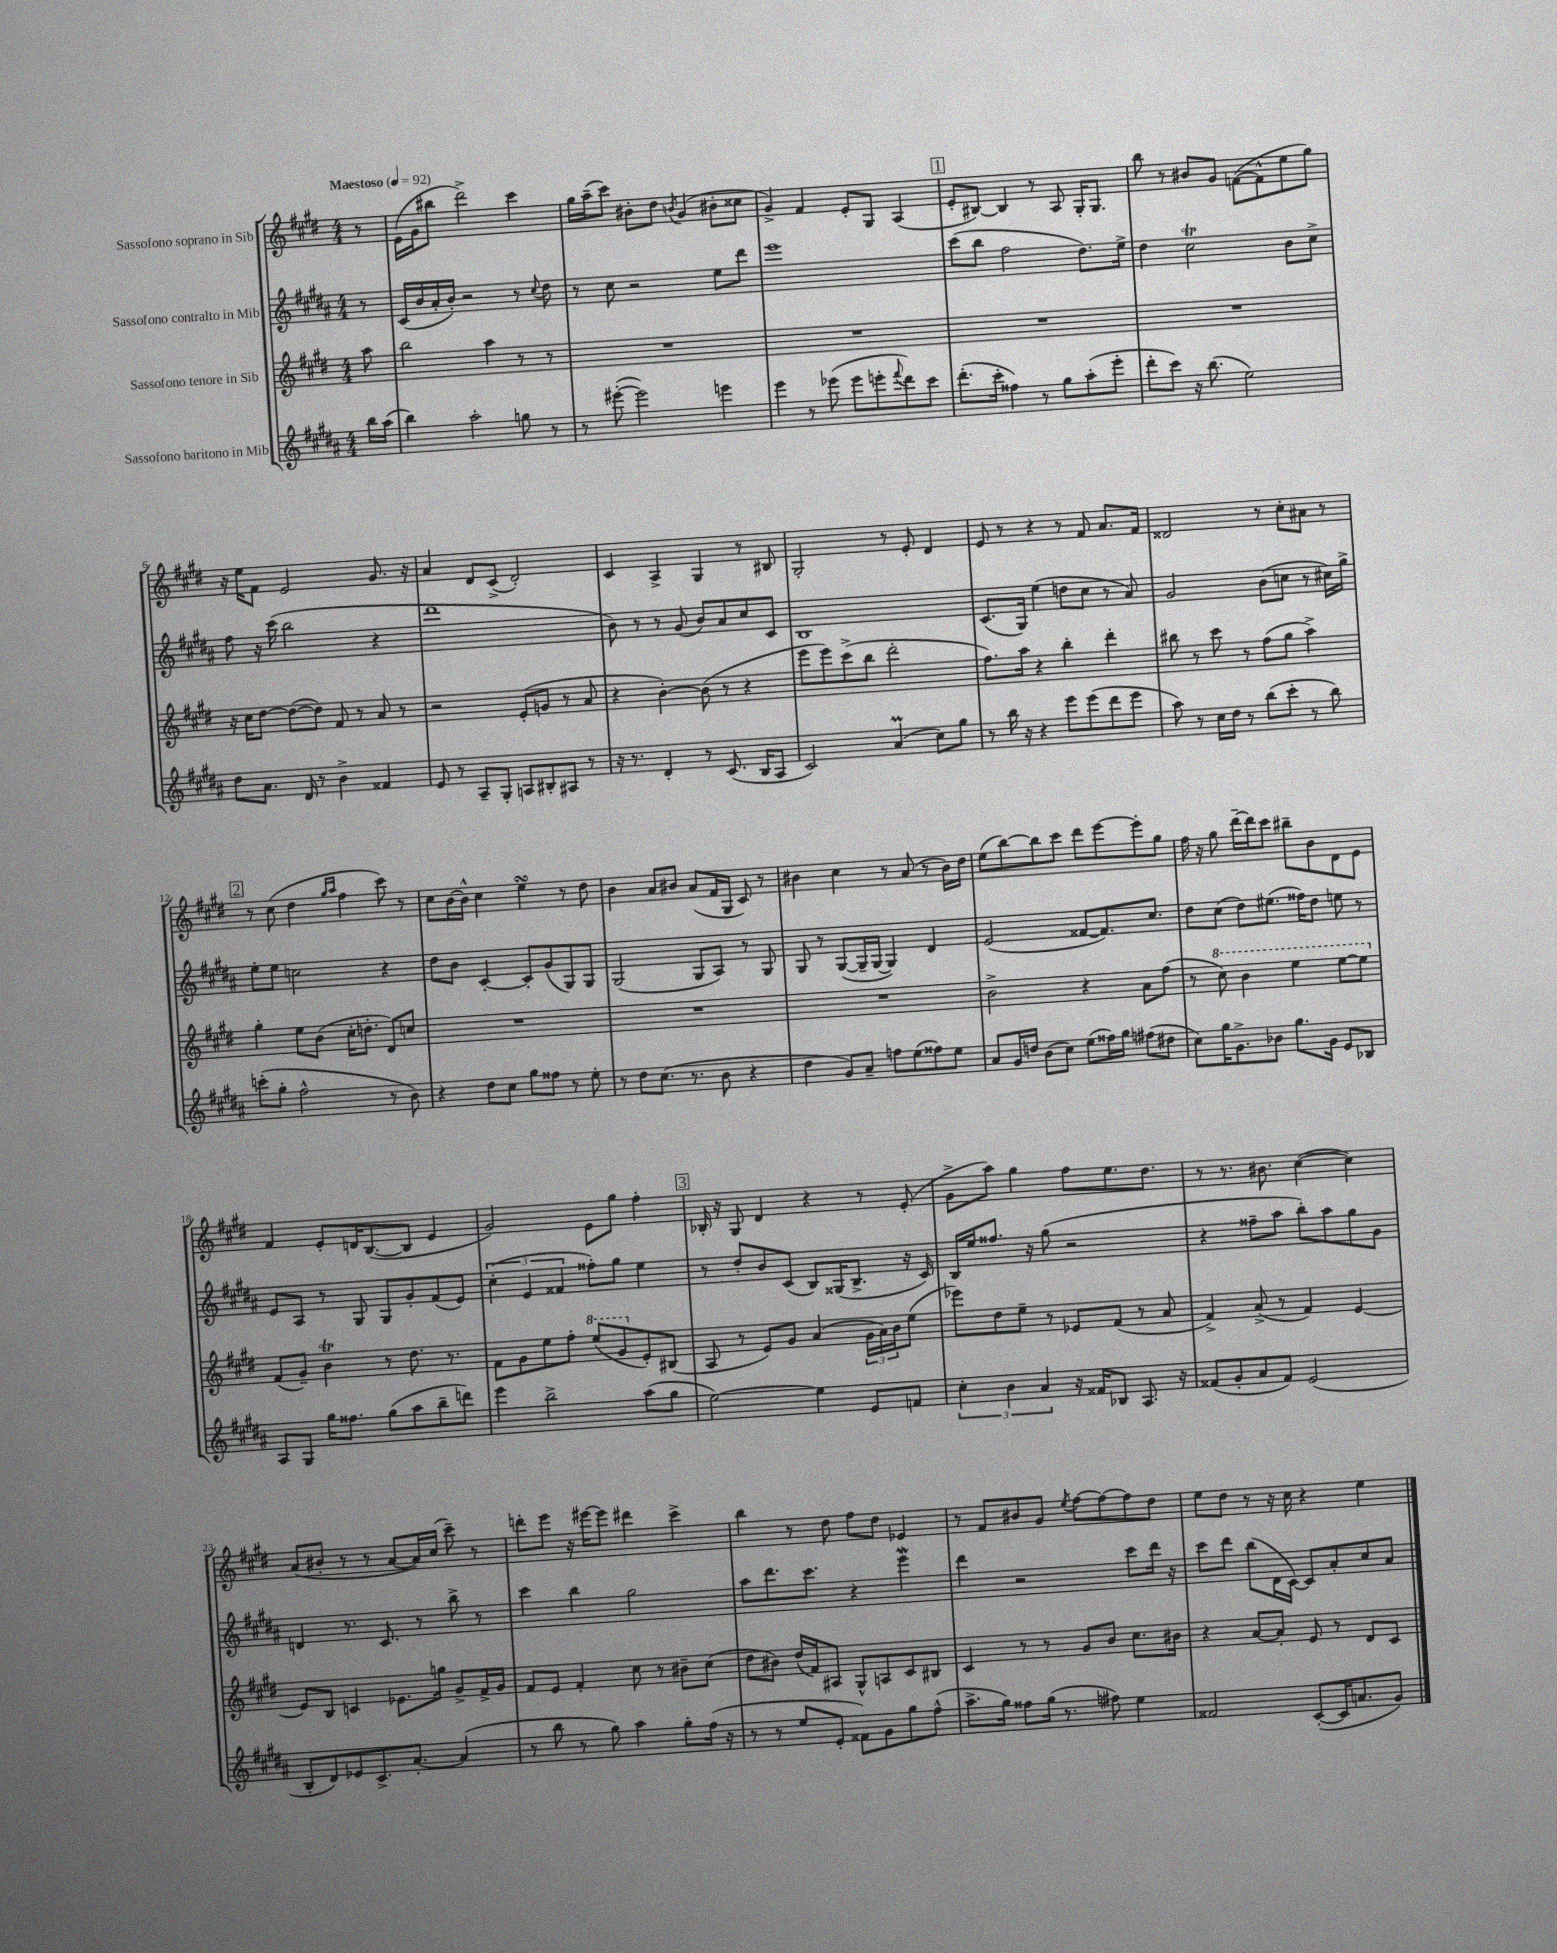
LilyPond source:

<<
\new StaffGroup <<
\new Staff = "s0" \with { instrumentName = "Sassofono soprano in Sib" } {
    \clef treble \key e \major \numericTimeSignature \time 4/4 \partial 8 \tempo "Maestoso" 4 = 92
    r8 |
    e'16( gis'16 bis''8 dis'''2->) cis'''4 |
    gis''16 a''16--( cis'''8) bis'8-. dis''8 \acciaccatura { b'8 } gis'4( bis'8-. cisis''8 |
    gis'4->) fis'4 e'8-. gis8 a4( |
    \mark \markup { \box "1" } e'8-. bis8~) bis4 r8 a8 gis16-. gis8. |
    b''8 r8 bis'8 gis'8 f'8~( f'8-^ e''8 gis''8) |
    r16 e''16 fis'8 e'2 gis'8. r16 |
    a'4 dis'8 cis'8->( dis'2-.) |
    cis'4 a4-> gis4 r8 bis8 |
    gis2-. r8 e'8-. dis'4 |
    e'8 r8 r4 r8 fis'8 a'8. fis'16 |
    disis'2 r8 cis''8-. ais'8 r8 |
    \mark \markup { \box "2" } r8 cis''8( dis''4 \grace { gis''16 a''16 } fis''4 cis'''8) r8 |
    cis''8 b'16~ b'16-^ cis''4 e''4\turn r8 dis''8 |
    b'4 a'8 bis'8 a'8( fis'16 gis16 cis'8) r8 |
    bis'4 cis''4 r8 a'8( r8 bis'16) dis''16 |
    e''8( b''8~) b''8 cis'''8 dis'''8 e'''8~ e'''8-. gis''8 |
    fis''16 r16 gis''8 dis'''16~-- dis'''16 cis'''8 bis''8-- b'8 dis'8 e'8 |
    fis'4 e'8-. d'16 b8.~( b8 e'4 |
    gis'2) e'8 gis''8 fis''4-. |
    \mark \markup { \box "3" } bes16-. r16 gis8 dis'4 r4 r8 e'8-.( |
    gis'8-> a''8) gis''4 fis''8 e''8. dis''8. |
    r8 r8. bis'8. cis''4~( cis''4) |
    a'8( bis'8-. r8 r8 a'8~ a'16) cis''16( cis'''8--) r8 |
    d'''8-. e'''8 r16 eis'''16~ eis'''8 dis'''4 cis'''4-> |
    b''4 r8 dis''8 fis''8 dis''8 ees'4 |
    r8 fis'8 bis'8 gis'8 \acciaccatura { e''8 } fis''8~ fis''8~ fis''8 dis''8 |
    e''8 dis''8 r8 r16 cis''16 r4 e''4 \bar "|." |
}
\new Staff = "s1" \with { instrumentName = "Sassofono contralto in Mib" } {
    \clef treble \key b \major \numericTimeSignature \time 4/4 \partial 8
    r8 |
    cis'16( b'16 ais'16-. b'16-.) r2 r8 \appoggiatura { cis''8 } dis''8 |
    r8 cis''8 r2 e''8 dis'''8 |
    e'''1 |
    \mark \markup { \box "1" } cis'''8( b''8 fis''2 dis''8.) e''16-> |
    dis''4 cis''2\trill b'8 cis''8-> |
    fis''8 r16 cis'''16( b''2 r4 |
    dis'''1 |
    b'8) r8 r8 gis'8( b'8) ais'8 cis''8 cis'8 |
    b1 |
    cis'8.( gis16) e''4( d''8 cis''8 r8 ais'8) |
    gis'2 b'8( c''8 r8 cis''16) gis''16-> |
    \mark \markup { \box "2" } e''8-. e''8 c''2 r4 |
    dis''8 b'8 cis'4~-. cis'8-. gis'8( gis8) gis8 |
    gis2( gis8 ais8) r8 gis8 |
    gis8 r8 gis8~( gis16-- gis16~ gis4) dis'4 |
    e'2( fisis'8~ fisis'8.) cis''8. |
    dis''8 cis''8( dis''8) eis''8.( fisis''16) dis''8 e''8 r8 |
    e'8 ais8 r8 gis8 gis8 gis'8-. fis'8( e'8) |
    \tuplet 3/2 { cis''4-.( e'4 fisis'4 } fisis''8-.) gis''8 e''4 |
    \mark \markup { \box "3" } r8 dis''8-. b'8 cis'8( b8) gisis16( b8.-> r16 cis'16) |
    b16 e''16 fisis''8. r16 gis''8( r2 |
    r4 fisis''8-- ais''8 b''8-.) ais''8 gis''8 gis'8 |
    d'4 r8. cis'8. r8 b''8-> r8 |
    cis'''4 b''4 gis''2 |
    ais''8 dis'''8. cis'''8. r4 e'''4\mordent |
    dis'''4 r2 cis'''8 dis'''16 r16 |
    cis'''8 dis'''8 b''8( dis'16 cis'16~) cis'8 ais'8-. cis''8 ais'8 \bar "|." |
}
\new Staff = "s2" \with { instrumentName = "Sassofono tenore in Sib" } {
    \clef treble \key e \major \numericTimeSignature \time 4/4 \partial 8
    a''8 |
    b''2 a''4 r8 r8 |
    R1 |
    R1 |
    \mark \markup { \box "1" } R1 |
    R1 |
    r16 cis''16 dis''8~ dis''8~( dis''8) fis'8 r8 a'8 r8 |
    r2 e'8-.( g'8 r8 a'8 |
    r4 b'4~-.) b'8( r8 r4 |
    e'''8 e'''8) cis'''8->( b''8 dis'''2-. |
    fis''8.) a''16 r4 b''4-. dis'''4-. |
    bis''8 r8 cis'''8 r8 fis''8( gis''8 a''4->) |
    \mark \markup { \box "2" } gis''4-. e''8 b'8( cis''16-. d''8.-. dis'8) c''8 |
    R1 |
    R1 |
    R1 |
    b'2-> r4 a'8 fis''8( |
    r8 \ottava #1 cis'''8) b''4 e'''4 e'''8~ e'''8 \ottava #0 |
    fis'8( gis'8--) b'4\trill r8 dis''8. r8. |
    fis'8 gis'8 e''8 fis''8-. \ottava #1 e'''8( gis''8 \ottava #0 e'8-.) bis8( |
    \mark \markup { \box "3" } a8 r8 e'8) gis'8 a'4( \tuplet 3/2 { gis'16 a'16) b'16 } e''8( |
    ees'''8) dis''8 e''8-- r8 ees'8 fis'8( r8 a'8 |
    fis'4->) a'8->( r8 fis'4) e'4~ |
    e'8 b8 c'4 ees'8. g''16 gis'8-> fis'16-> gis'16 |
    fis'8 e'8 fis'4-. cis''8 r8 bis'8-- cis''8( |
    dis''8 bis'8) dis''16( fis'16) ais8 gis8-^ a8 cis'8 bis8 |
    cis'4 r8 r8 gis'8 b'8 cis''8. bis'16 |
    r4 a'8~ a'8-. e'8 r8 dis'8 cis'8 \bar "|." |
}
\new Staff = "s3" \with { instrumentName = "Sassofono baritono in Mib" } {
    \clef treble \key b \major \numericTimeSignature \time 4/4 \partial 8
    b''16 ais''16( |
    b''4) ais''2-. g''8 r8 |
    r8 eis'''8~-.( eis'''2) e'''4 |
    e'''4 r8 ees'''8( ees'''8 e'''8-. \appoggiatura { fis'''8 } dis'''8) cis'''8 |
    \mark \markup { \box "1" } dis'''8.-.( cis'''16-. fisis''4) r8 gis''8 ais''8-.( e'''8-. |
    dis'''8-. cis'''8) r16 b''8.( e''2) |
    dis''8 ais'8. dis'16 r8 b'4-> fisis'4 |
    e'8 r8 ais8-- gis8-. a8 bis8-. ais8 r8 |
    r16 r8. dis'4-. r8 cis'8.( b16 ais8 |
    cis'2) ais'4\prall( cis''8) gis''8 |
    r8 b''16 r16 r4 e'''8 e'''8( dis'''8 e'''8 |
    ais''8) r8 cis''16 dis''16 r8 b''8( cis'''8-. r8 b''8) |
    \mark \markup { \box "2" } c'''8-.( gis''8-. fis''2-^ r8 b'8) |
    r4 dis''8 cis''8 gis''8 fisis''8 r8 e''8-. |
    r8 dis''8 cis''8.( r8. b'8 r4 |
    dis''4 gis'8) ais'8-- f''8 e''8( fisis''8) e''8 |
    ais'8 gis'16 d''16 b'8( cis''8) e''8( fisis''16) gis''16 fis''8( dis''8 |
    cis''8) gis''16 gis'8.-> bes'8 gis''8. gis'16 e'8 bes8 |
    ais8 gis8 gis''16 fisis''8. gis''8( ais''8 b''8-- d'''8) |
    e'''4 b''2-> ais''8( gis''8 |
    \mark \markup { \box "3" } e''2~) e''4 e'8 f'8 |
    \tuplet 3/2 { cis''4-. b'4 ais'4 } r16 fisis'16 bes8 ais8. r16 |
    fisis'8( gis'8-. ais'8 fisis'8) e'2( |
    b8-. dis'8) ees'8 cis'8.-> ais'8.~-. ais'4( |
    r8 b''8 r8 gis''8) ais''4 gis''8-. fis''16( r16 |
    r8 r8 e''8 e'8-. fisis'8) gis'8 gis''8 fis''8-^( |
    ais''8.-> gis''16) fisis''8 gis''16( r8. fis''8) e''4 |
    fisis'2 cis'8~-.( cis'16 a'8. gis'8) \bar "|." |
}
>>
>>
